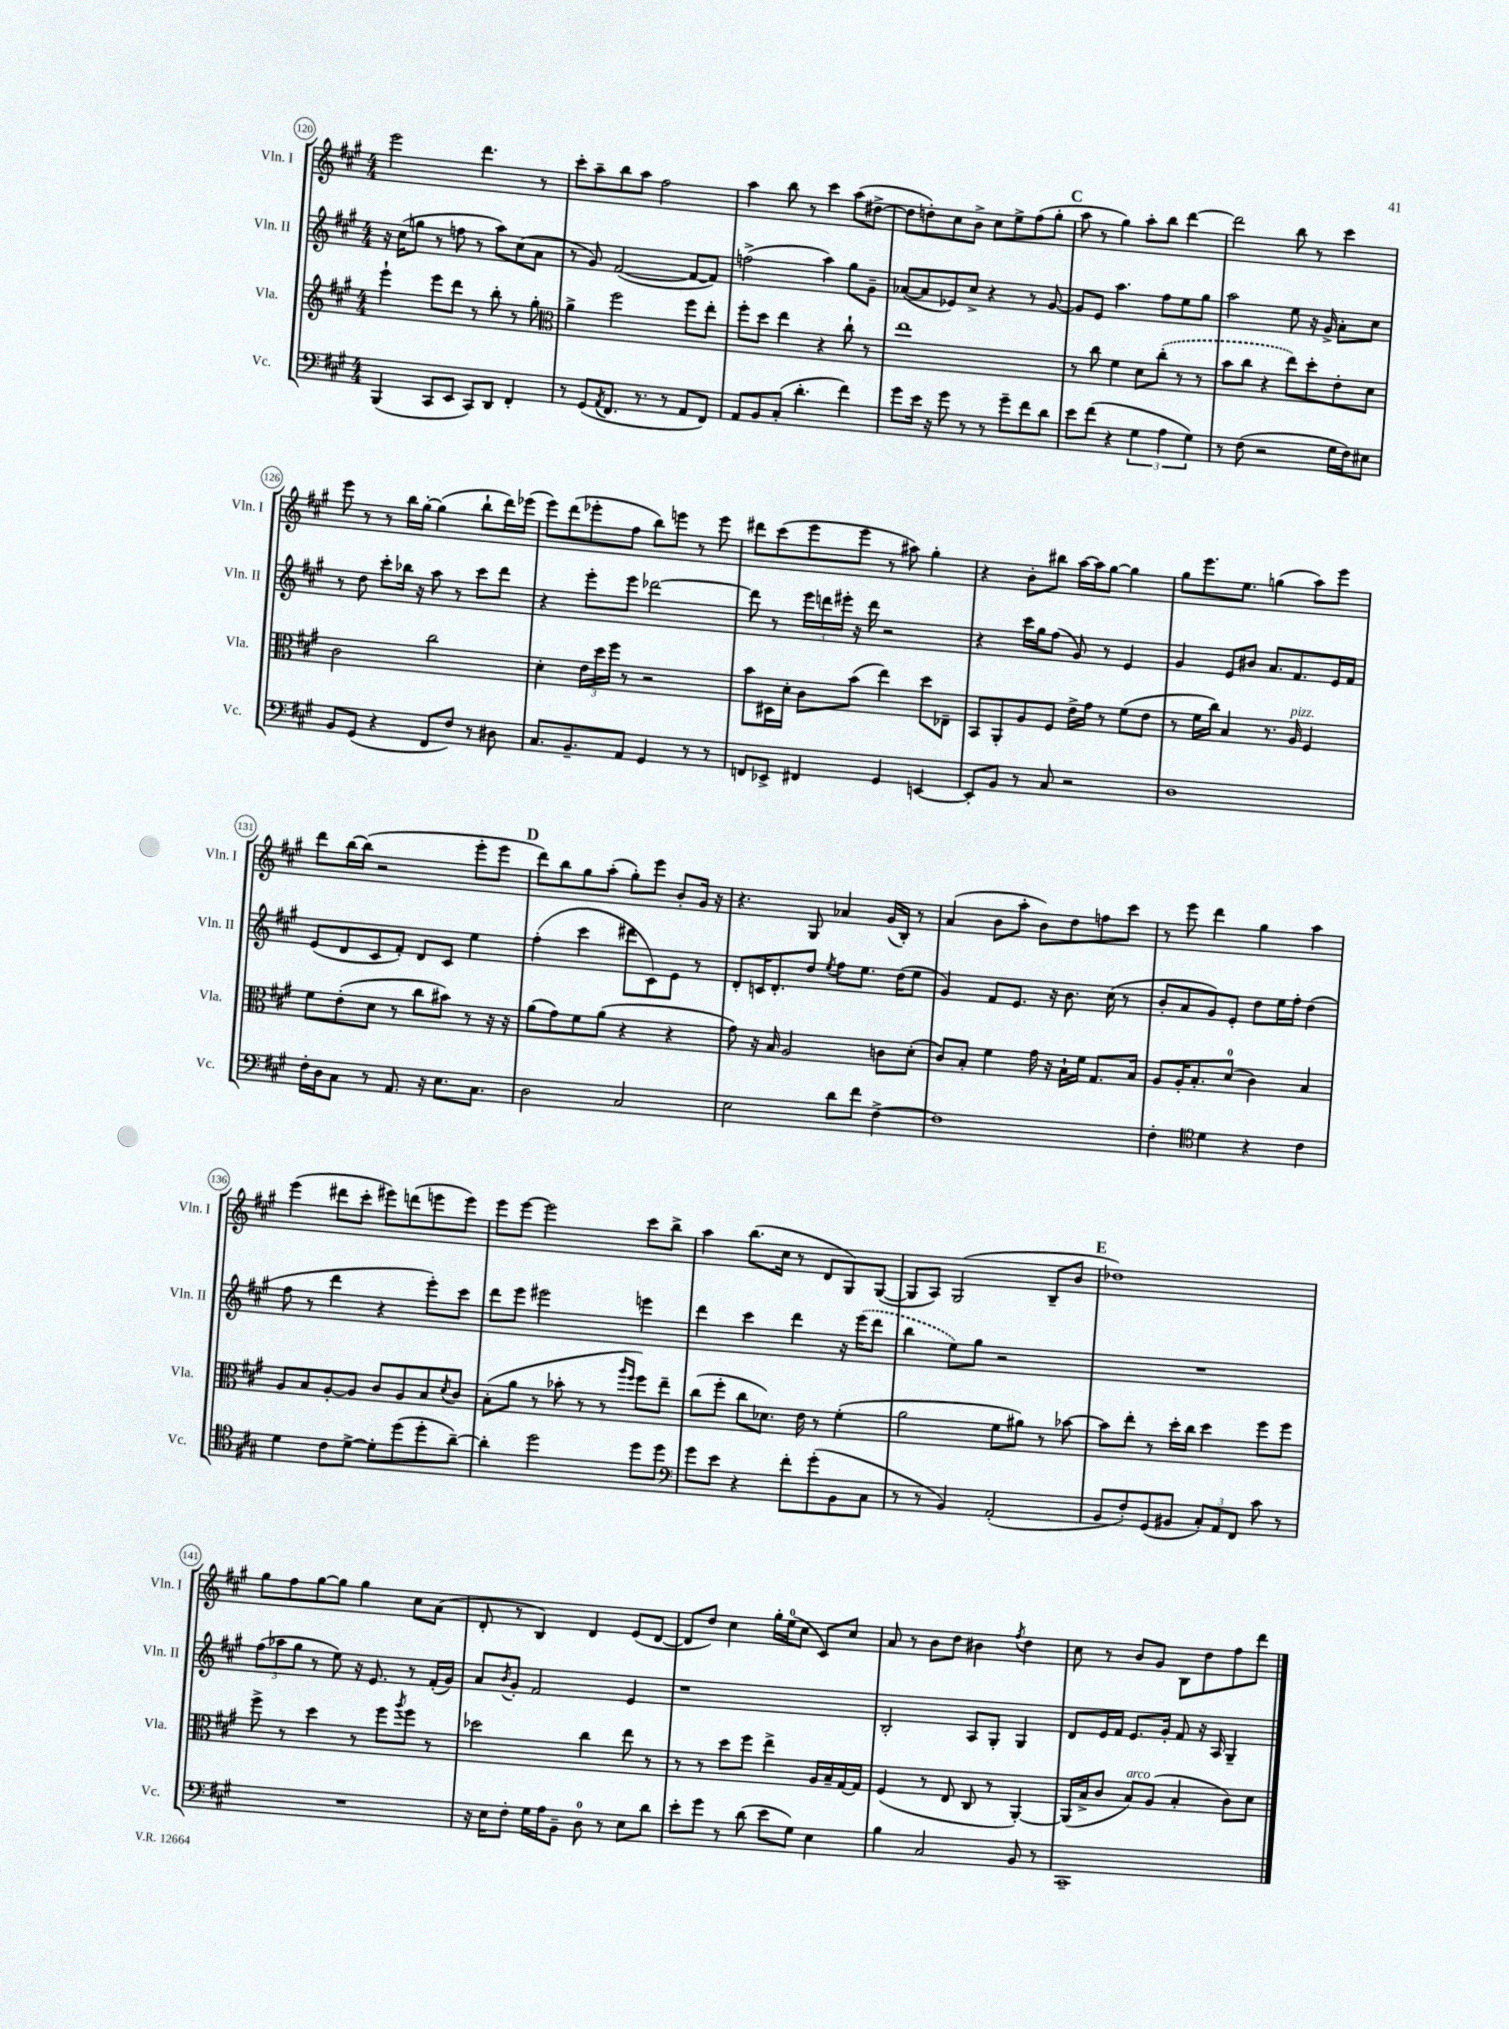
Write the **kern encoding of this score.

**kern	**kern	**kern	**kern
*staff4	*staff3	*staff2	*staff1
*clefF4	*clefG2	*clefG2	*clefG2
*k[f#c#g#]	*k[f#c#g#]	*k[f#c#g#]	*k[f#c#g#]
*M4/4	*M4/4	*M4/4	*M4/4
(4BBB	4eee`	16r	2eee
.	.	(16cc#	.
.	.	8gg	.
8CC#	8eee	8r	.
8EE	8ddd	8ff	.
8CC#)	8r	8r	4.ddd
8DD	8bb'	8aa)	.
4FF#'	8r	(8cc#	.
.	8gg#'	8a	8r
=	=	=	=
*	*clefC3	*	*
8r	4a^	8r	8ccc#'
(8GG#	.	8g#)	8aa~
8qAA	.	.	.
8.FF#	2ff#	([2f#	8bb
.	.	.	8aa
8.r	.	.	.
.	.	.	2ff#
8r	.	.	.
8AA	8ff#	8f#_	.
8FF#)	8ee'	8f#])	.
=	=	=	=
8AA	8ff#'	(2ff^	4aa
8BB	8dd	.	.
(8C#'	4ee	.	8bb
4.d'	.	.	8r
.	4r	4aa)	4ccc#
4f#)	8cc#`	8gg#	(8aa
.	8r	8g#~	[8dd#^
=	=	=	=
8g#	1ee	([8a-	8dd#]
16e	.	8a-]	8dd')
16r	.	.	.
8g#	.	8e-)	8cc#
8r	.	8cc#^	8b^
8r	.	4r	8cc#
8g#~	.	.	8ee^
8f#	.	8r	(8ff#
8d	.	[8g#	8gg#'
=	=	=	=
8e	8r	8g#]	8aa
(8f#	8cc#	8e	8r
4r	4f#	4.aa	4gg#)
6G#	8d	.	8aa'
.	(8cc#'	8ff#	8bb
6A	.	.	.
.	8r	8ee	[4ddd
6G#)	.	.	.
.	8r	8gg#	.
=	=	=	=
8r	8b	2aa	2ddd]
(8F#	8cc#	.	.
2r	4r	.	.
.	8ee)	8ee	8bb
.	8dd'	16r	8r
.	.	16g#^	.
16G#	8e'	8a'	4ccc#
16F#)	.	.	.
8E#	8d	8cc#	.
=	=	=	=
8BB	2c#	8r	8eee
(8GG#	.	8dd	8r
4r	.	8ccc#'	8r
.	.	16bb-	16bb
.	.	16r	[16gg#'
8FF#	2cc#	8aa	(4gg#]
8F#)	.	8r	.
8r	.	8ccc#	8bb`
8D#	.	8ddd	16ddd)
.	.	.	(16eee-
=	=	=	=
8.C#	4d'	4r	8eee)
.	.	.	(8ddd
8.BB~	.	.	.
.	24e	8eee'	8eee-'
.	24dd	.	.
.	24ff#	.	.
8AA	8r	8eee	8ff#
4GG#	2r	[2ddd-	8bb)
.	.	.	8eee
8r	.	.	8r
8r	.	.	8eee
=	=	=	=
8FF	8b	8ddd-]	8ddd#
8EE-^	16D#	8r	(8ccc#
.	16d'	.	.
4FF#	8c#	24eee	8eee
.	.	24ddd	.
.	.	24eee#'	.
.	(8b	16r	8eee
.	.	16ddd	.
4GG#	4ee)	2r	8r
.	.	.	8aa#)
[4EE	8dd	.	4gg#'
.	8E-~	.	.
=	=	=	=
8EE']	8BB	4r	4r
8BB	8AA'	.	.
8r	8A	16ccc#	8b'
.	.	16gg#	.
8C#	8F#	(8ff#	8bb#
2r	16e^	8g#)	[16aa
.	16g#	.	16aa]
.	8r	8r	[8gg#
.	(8f#	4e	4gg#]
.	8e	.	.
=	=	=	=
1D	8r	4g#	8gg#
.	16f#	.	8.eee
.	16cc#)	.	.
.	4B	8e	.
.	.	.	8.ee
.	.	8b#	.
.	8.r	8.a	(4gg
.	16A	8.f#	.
.	4F#	.	8aa)
.	.	16e	8eee
.	.	16f#	.
=	=	=	=
16F#'	8f#	(8e	8ddd
16D	.	.	.
8C#	(8e'	8d	[16bb
.	.	.	(16bb]
8r	8d	8c#	2r
8.AA	8r	8f#')	.
.	8cc#	8d	.
16r	.	.	.
8.E	8b#)	8c#	.
.	8r	4ee	8eee'
8.C#	.	.	.
.	16r	.	8eee
.	16r	.	.
=	=	=	=
2D	(8a	(4ff#'	8ddd)
.	8g#)	.	8bb
.	8f#	4ccc#	8gg#
.	(8a	.	(8aa'
2C#	4r	8ddd#	8gg#')
.	.	8c#)	8eee
.	4r	8e	8b'
.	.	8r	16g#
.	.	.	16r
=	=	=	=
2E	8g#)	8d'	4.r
.	16r	16c	.
.	16B	8.d'	.
.	2A	.	.
.	.	8dd	8G#
.	.	8qee	.
8d	.	8ff#	4a-
8f#	.	8.ee	.
[4F#^	8c	.	(16g#
.	.	(16dd	16B')
.	(8d'	8ee	8r
=	=	=	=
1F#]	8c#)	4g#)	(4a
.	8B'	.	.
.	4f#	8f#	8b
.	.	8.e	8aa'
.	16g#	.	8b)
.	16r	16r	.
.	16B`	8.b	8dd
.	16f#	.	.
.	8.G#	.	8ff
.	.	(16cc#	.
.	.	8r	8ccc#
.	16B	.	.
=	=	=	=
4F#'	8A	8b'	8r
.	16A'	8a	8eee
.	8.B'	.	.
*clefC4	*	*	*
4d	.	8g#)	4ddd
.	(8d	8e'	.
4r	4c#)	8dd	4gg#
.	.	16ee	.
.	.	16ff#'	.
4c#	4B	(4dd	4aa
=	=	=	=
4d	8A	8ff#	(4eee
.	8B	8r	.
8c#	[8A'	4ddd	8ddd#
[8d^	8A]	.	8ccc#'
8d']	8c#	4r	8eee#)
(8dd	8A	.	(8ddd
8dd'	8B	8eee')	8eee
.	8qd	.	.
[8a~)	8c#	8ccc#	8eee)
=	=	=	=
4a']	(8B'	8ddd	8eee
.	8a	8eee	[8eee
2dd	8r	2eee#	2eee]
.	8b-'	.	.
.	8r	.	.
.	8r	.	.
.	16qqaa	.	.
.	16qqff#	.	.
8dd	8ff#)	4eee	8ccc#
8dd	8ee~	.	8bb^
=	=	=	=
*clefF4	*	*	*
8g#	(8cc#	4ddd	4aa
8e	8ff#'	.	.
4r	8cc#	4ccc#	(8.bb
.	8.d-)	.	.
.	.	.	16cc#
8f#'	.	4ddd	8r
.	16e	.	.
(8g#'	8r	.	8d
8BB	(4f#'	16r	8G#)
.	.	(16eee	.
8C#	.	8ddd	([8G#
=	=	=	=
8r	2a	4bb	8G#]
8r	.	.	8A)
4BB)	.	8ee)	(2G#
.	.	8gg#	.
(2AA'	8f#	2r	.
.	8a#)	.	.
.	8r	.	8B~
.	[8b-	.	8b
=	=	=	=
8BB	8b-]	1r	1dd-)
8F#')	8ee'	.	.
(8GG#	8r	.	.
8BB#	16dd'	.	.
.	16cc#	.	.
12C#')	4dd	.	.
12AA	.	.	.
12FF#	.	.	.
8c#	8ff#	.	.
8r	8ff#	.	.
=	=	=	=
1r	8ff#^	(12ff#	8gg#
.	.	12aa-	.
.	8r	.	8ff#
.	.	12gg#	.
.	4dd	8r	[8gg#
.	.	8ee)	8gg#]
.	8r	16r	4gg#
.	.	8.e	.
.	8ff#	.	.
.	8qaa	.	.
.	8ff#	8r	8cc#
.	8r	(16f#'	(8a
.	.	16g#)	.
=	=	=	=
16r	2dd-	8a	8d'
16E	.	.	.
.	.	8qb	.
8F#'	.	8g#'	8r
16G#	.	2f#	4B)
16A	.	.	.
8BB~	.	.	.
8D	4cc#	.	4d
8r	.	.	.
8E	8ee	4e	(8e
8d	8r	.	[8d
=	=	=	=
8e'	8r	1r	8d]
8g#	8r	.	8dd)
8r	8dd	.	4cc#
(8d	8ff#	.	.
8e	4ee^	.	16gg#'
.	.	.	(16ee
8G#)	.	.	8cc#
4E	16A	.	8c#)
.	16B~	.	.
.	[16G#	.	8cc#
.	16G#]	.	.
=	=	=	=
4B	(4F#	2B'	8a
.	.	.	8r
2C#	8r	.	8b
.	8E	.	8dd
.	8C#	8A	4b#
.	8r	8G#'	.
.	.	.	8qff#
8BB	[4AA')	4G#	4dd
8r	.	.	.
=	=	=	=
1CC#~	(16AA]	8d	8cc#
.	16B^	.	.
.	8c#	16e	8r
.	.	16f#	.
.	8B)	8.e	8b
.	(8A	.	8g#
.	.	16g#'	.
.	4B'	8f#	8B
.	.	16r	8dd
.	.	16A	.
.	8c#)	4G#~	8ff#
.	8d	.	8ddd
==	==	==	==
*-	*-	*-	*-
